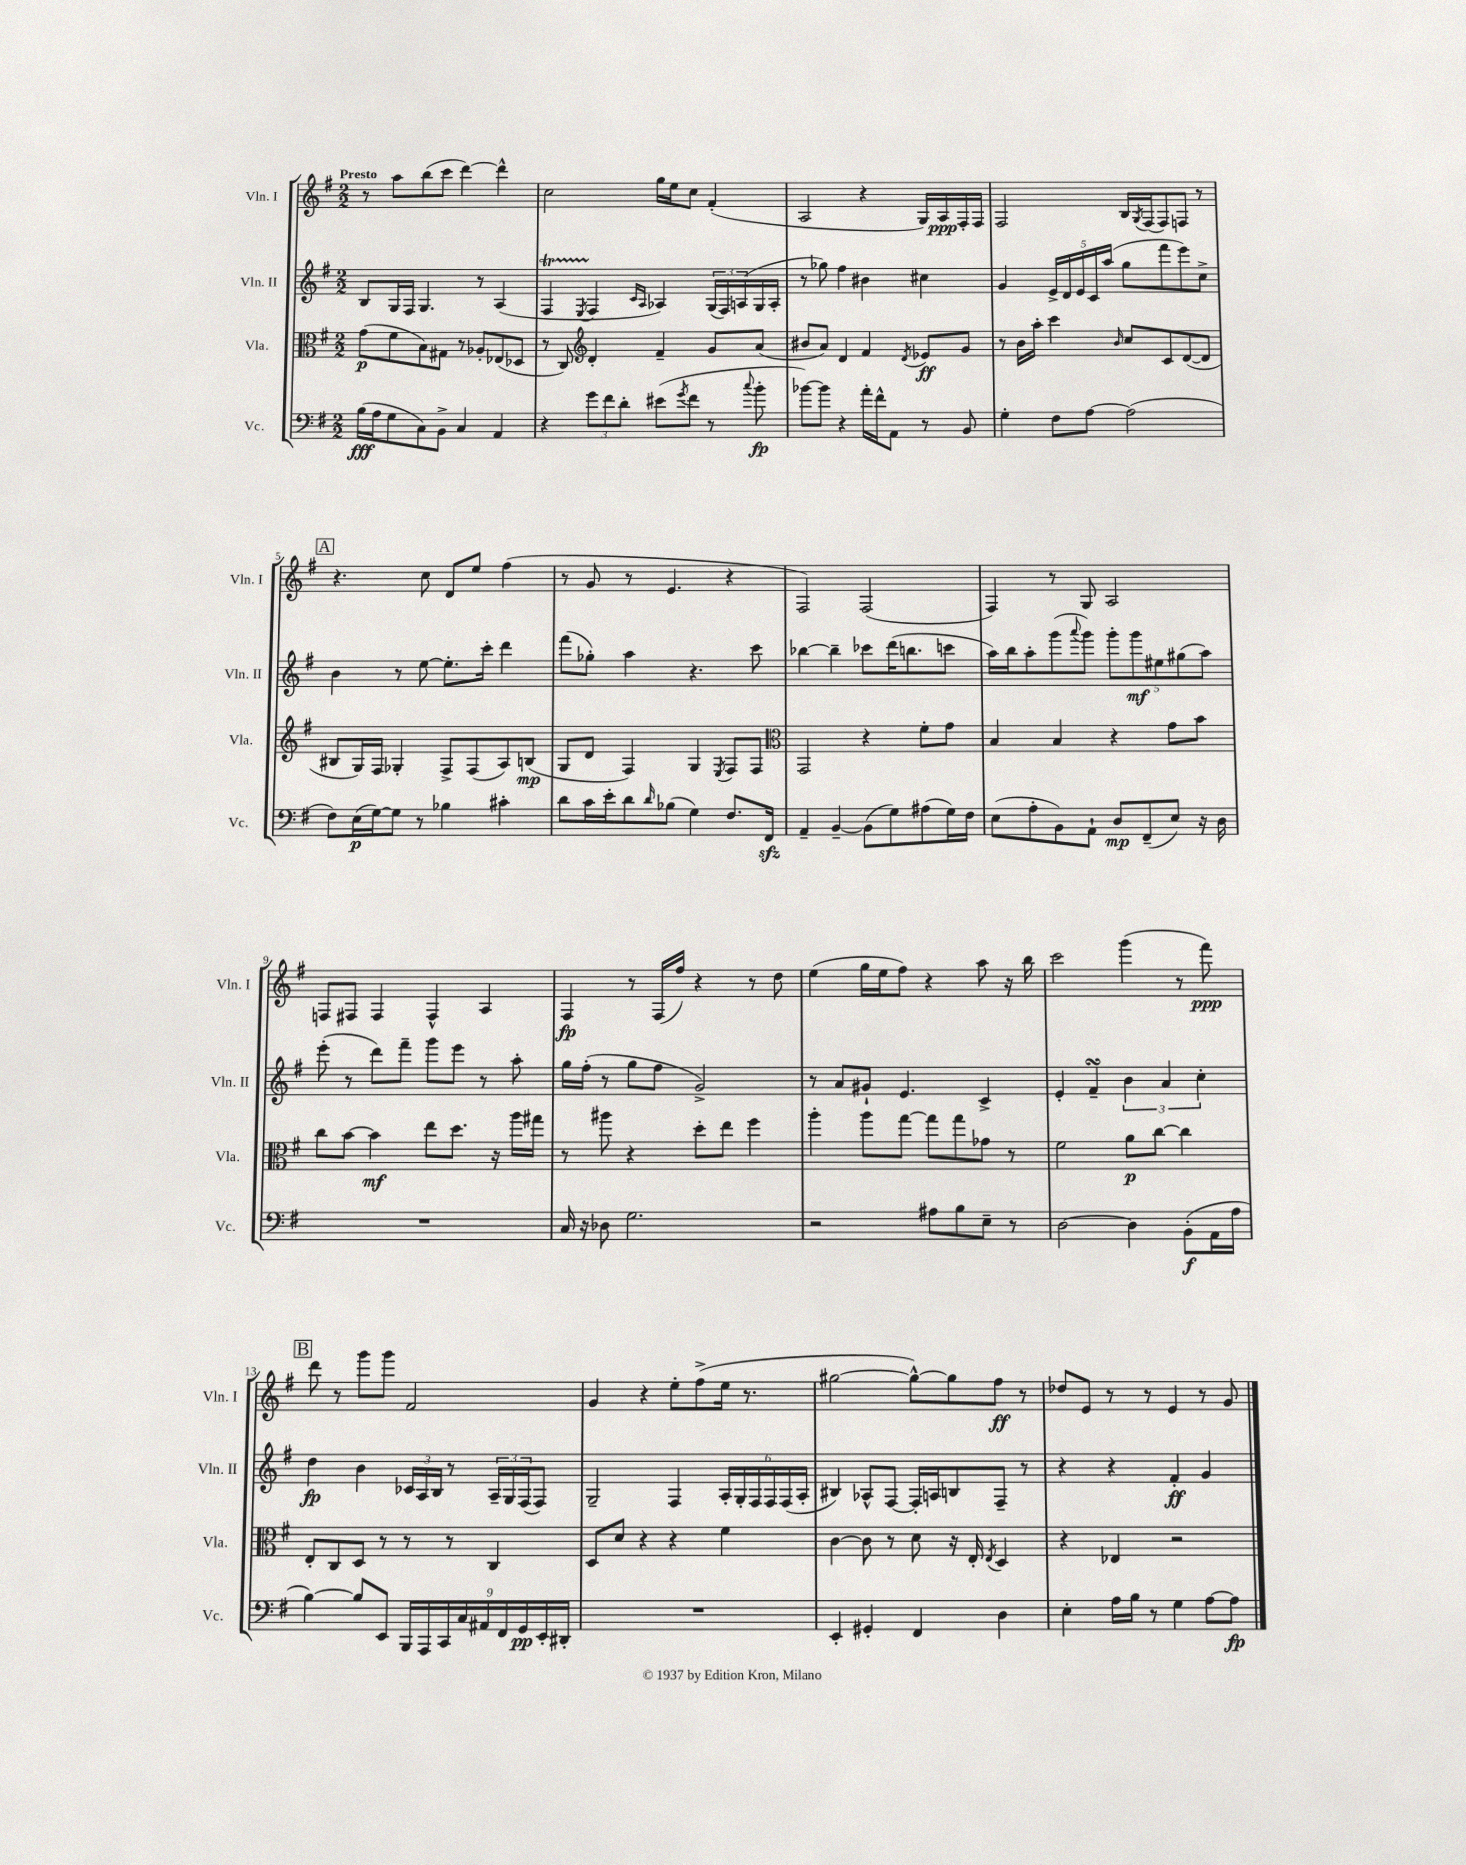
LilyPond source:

<<
\new StaffGroup <<
\new Staff = "s0" \with { instrumentName = "Vln. I" shortInstrumentName = "Vln. I" } {
    \clef treble \key g \major \numericTimeSignature \time 2/2 \tempo "Presto"
    r8 a''8 b''8( c'''8 d'''4~) d'''4-^ |
    c''2 g''16 e''16 c''8 fis'4-.( |
    a2 r4 g16) a16\ppp fis16-. fis16 |
    fis2 b16 \acciaccatura { g8 } fis16( fis8) f8 r8 |
    \mark \markup { \box "A" } r4. c''8 d'8 e''8 fis''4( |
    r8 g'8 r8 e'4. r4 |
    fis2) fis2( |
    fis4) r8 g8 a2 |
    f8 fis8 fis4 fis4-^ a4 |
    fis4\fp r8 fis16( fis''16) r4 r8 d''8 |
    e''4( g''16 e''16 fis''8) r4 a''8 r16 b''16 |
    c'''2 g'''4( r8 fis'''8\ppp) |
    \mark \markup { \box "B" } d'''8 r8 g'''8 g'''8 fis'2 |
    g'4 r4 e''8-. fis''8->( e''16 r8. |
    gis''2~ gis''8~-^) gis''8 fis''8\ff r8 |
    des''8 e'8 r8 r8 e'4 r8 g'8 \bar "|." |
}
\new Staff = "s1" \with { instrumentName = "Vln. II" shortInstrumentName = "Vln. II" } {
    \clef treble \key g \major \numericTimeSignature \time 2/2
    b8 g16 fis16 g4. r8 a4( |
    fis4\startTrillSpan \acciaccatura { e8 } fis4\stopTrillSpan \grace { c'16 a16 } aes4) \tuplet 3/2 { g16( fis16) a16( } g16 a16-. |
    r8 ges''8) fis''4 bis'4 cis''4 |
    g'4 \tuplet 5/4 { e'16-> d'16 e'16 c'16 a''16( } g''8 fis'''8 e'''8) c''8-> |
    \mark \markup { \box "A" } b'4 r8 e''8~ e''8.-. c'''16-. d'''4 |
    fis'''8( ges''8-.) a''4 r4. c'''8 |
    bes''4~ bes''4-- ces'''8 d'''16( b''8. c'''8 |
    a''16) b''16 a''8-. g'''8( \appoggiatura { a'''8 } g'''8) \tuplet 5/4 { g'''8-. g'''8\mf eis''8 gis''8( a''8) } |
    e'''8-.( r8 d'''8) fis'''8-- g'''8 e'''8 r8 a''8-. |
    g''16 fis''16-.( r8 g''8 fis''8 g'2->) |
    r8 a'8 gis'8-! e'4. c'4-> |
    e'4-. fis'4--\turn \tuplet 3/2 { b'4 a'4 c''4-. } |
    \mark \markup { \box "B" } d''4\fp b'4 \tuplet 3/2 { ces'16 a16 b16 } r8 \tuplet 3/2 { a16-- g16 fis16( } fis8) |
    g2-- fis4 \tuplet 6/4 { a16-. g16-. fis16 fis16 fis16( a16-. } |
    bis4) aes8-^ fis8~ fis16-. a16 b8 fis8-- r8 |
    r4 r4 fis'4-.\ff g'4 \bar "|." |
}
\new Staff = "s2" \with { instrumentName = "Vla." shortInstrumentName = "Vla." } {
    \clef alto \key g \major \numericTimeSignature \time 2/2
    g'8\p( fis'8 b8) gis8 r8 aes8-. ees8( des8 |
    r8 c8) \clef treble d'4-. fis'4-- g'8 a'8( |
    bis'8 a'8) d'4 fis'4 \acciaccatura { d'8 } ees'8\ff g'8 |
    r8 b'16 a''16-. c'''4 \grace { b'16 } c''8 c'8 d'8~( d'8 |
    \mark \markup { \box "A" } bis8 g16) fis16 ges4-. fis8-> fis8( a8) b8\mp( |
    g8 d'8 fis4) g4 \acciaccatura { e8 } fis8 fis8 |
    \clef alto g,2 r4 fis'8-. g'8 |
    b4 b4 r4 g'8 b'8 |
    c''8 b'8~ b'4\mf e''8 d''8. r16 a''16 gis''16 |
    r8 ais''8 r4 d''8-. e''8 fis''4 |
    a''4-. a''8 g''8~ g''8 g''8 ges'8 r8 |
    fis'2 a'8\p c''8~ c''4 |
    \mark \markup { \box "B" } e8-. c8 d8 r8 r8 r8 c4 |
    d8 d'8 r4 r4 fis'4 |
    c'4~ c'8 r8 d'8 r16 e16-. \acciaccatura { e8 } d4 |
    r4 ees4 r2 \bar "|." |
}
\new Staff = "s3" \with { instrumentName = "Vc." shortInstrumentName = "Vc." } {
    \clef bass \key g \major \numericTimeSignature \time 2/2
    b16\fff( a16 g8 c8) b,8-> c4 a,4 |
    r4 \tuplet 3/2 { g'8 fis'8 d'8-. } eis'8( \acciaccatura { g'8 } fis'8 r8 \appoggiatura { c''8 } b'8-.\fp |
    bes'8~) bes'8 r4 a'16-. fis'16-^ a,8 r8 b,8 |
    g4-. fis8 a8~ a2( |
    \mark \markup { \box "A" } fis8) e16\p( g16~) g8 r8 bes4 cis'4-. |
    d'8 c'16 e'16-. d'8 \grace { d'16 } bes8( g4) fis8. fis,16\sfz |
    a,4-- b,4~-- b,8( g8) ais8( g16) fis16 |
    e8( a8-. b,8) a,8-! d8\mp fis,8--( e8) r16 d16 |
    R1 |
    c16 r16 des8 g2. |
    r2 ais8 b8 e8-- r8 |
    d2~ d4 b,8-.\f( a,16 a16 |
    \mark \markup { \box "B" } b4~) b8 e,8 \tuplet 9/8 { b,,16 a,,16 c,16 c16 ais,16 fis,16 g,16\pp e,16-. dis,16-. } |
    R1 |
    e,4-. gis,4-. fis,4 d4 |
    e4-. a16 b16 r8 g4 a8~ a8\fp \bar "|." |
}
>>
>>
